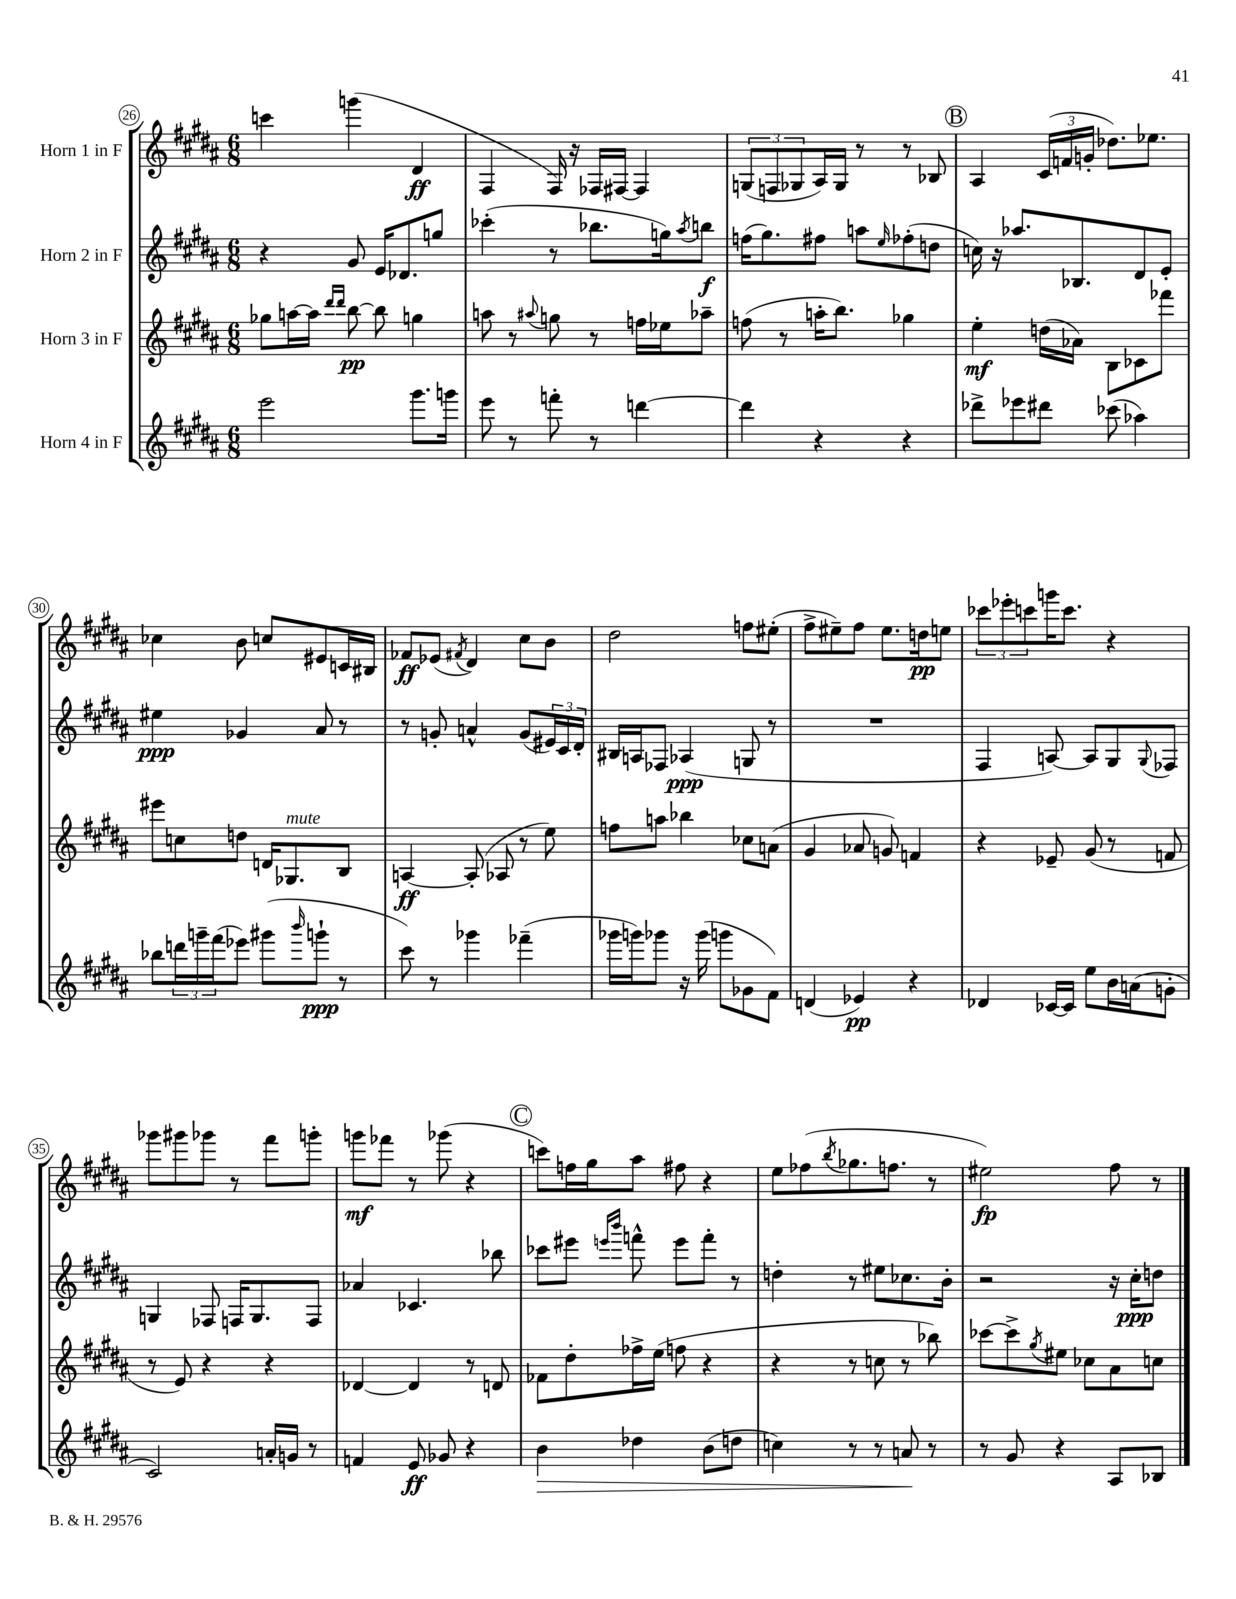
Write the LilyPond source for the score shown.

<<
\new StaffGroup <<
\new Staff = "s0" \with { instrumentName = "Horn 1 in F" } {
    \clef treble \key b \major \numericTimeSignature \time 6/8
    c'''4 g'''4( dis'4\ff |
    fis4 fis16) r16 fes16 fis16~ fis4 |
    \tuplet 3/2 { g8( f8 ges8 } ais16) ges16 r8 r8 bes8 |
    \mark \markup { \circle "B" } ais4 \tuplet 3/2 { cis'16( f'16 g'16-. } des''8.) ees''8. |
    ces''4 b'8 c''8 eis'8 c'16 bis16 |
    fes'8\ff ees'8( \acciaccatura { fis'8 } dis'4) cis''8 b'8 |
    dis''2 f''8 eis''8-.( |
    fis''8-> eis''8--) fis''8 eis''8. d''16\pp e''8 |
    \tuplet 3/2 { ces'''8 ees'''8-. c'''8 } g'''16 c'''8. r4 |
    ges'''8 gis'''8 ges'''8 r8 fis'''8 g'''8-. |
    g'''8\mf fes'''8 r8 ges'''8( r4 |
    \mark \markup { \circle "C" } c'''8) f''16 gis''16 ais''8 fis''8 r4 |
    e''8 fes''8( \acciaccatura { b''8 } ges''8. f''8. r8 |
    eis''2\fp) fis''8 r8 \bar "|." |
}
\new Staff = "s1" \with { instrumentName = "Horn 2 in F" } {
    \clef treble \key b \major \numericTimeSignature \time 6/8
    r4 gis'8 e'16 des'8. g''8 |
    ces'''4-.( r8 bes''8. g''16) \acciaccatura { ais''8 } b''8\f |
    f''16( gis''8.) fis''8 a''8 \grace { e''16 } fes''8-.( d''8 |
    \mark \markup { \circle "B" } c''16) r16 aes''8. bes8. dis'8 e'8-. |
    eis''4\ppp ges'4 ais'8 r8 |
    r8 g'8-. a'4-^ g'8( \tuplet 3/2 { eis'16) cis'16 dis'16-. } |
    bis16 a16 fes8 aes4\ppp( g8 r8 |
    R2. |
    fis4 a8~) a8 gis8 \appoggiatura { gis8 } fes8 |
    g4 fes8 f16 g8. f8 |
    aes'4 ces'4. bes''8 |
    \mark \markup { \circle "C" } ces'''8 eis'''8 \grace { e'''16 b'''16 } f'''8-^ e'''8 f'''8-. r8 |
    d''4-. r8 eis''8 ces''8. b'16-. |
    r2 r16 cis''16-.\ppp d''8 \bar "|." |
}
\new Staff = "s2" \with { instrumentName = "Horn 3 in F" } {
    \clef treble \key b \major \numericTimeSignature \time 6/8
    ges''8 a''16~ a''16 \grace { dis'''16 dis'''16 } b''8~\pp b''8 g''4 |
    a''8 r8 \appoggiatura { ais''8 } g''8 r8 f''16 ees''16 aes''8-- |
    f''8( r8 a''16-. b''8.) ges''4 |
    \mark \markup { \circle "B" } e''4-.\mf d''16( aes'16) b8 ces'8 fes'''8 |
    eis'''8 c''8 d''8 d'16 ges8.^\markup { \italic "mute" } b8 |
    a4~\ff a8-.( aes8 r8 e''8) |
    f''8 a''8 bes''4 ces''8 a'8( |
    gis'4 aes'8 g'8) f'4 |
    r4 ees'8-- gis'8( r8 f'8 |
    r8 e'8) r4 r4 |
    des'4~ des'4 r8 d'8 |
    \mark \markup { \circle "C" } fes'8 dis''8-. fes''16-> e''16( f''8 r4 |
    r4 r8 c''8 r8 bes''8) |
    ces'''8~ ces'''8-> \acciaccatura { gis''8 } eis''8 ces''8 ais'8 c''8 \bar "|." |
}
\new Staff = "s3" \with { instrumentName = "Horn 4 in F" } {
    \clef treble \key b \major \numericTimeSignature \time 6/8
    e'''2 gis'''8. g'''16 |
    e'''8 r8 f'''8-. r8 d'''4~ |
    d'''4 r4 r4 |
    \mark \markup { \circle "B" } des'''8-> ees'''8 dis'''8 ces'''8( aes''4) |
    bes''8 \tuplet 3/2 { d'''16 g'''16-- fis'''16( } ees'''8) gis'''8( \grace { b'''16 } g'''8-!\ppp r8 |
    cis'''8) r8 ges'''4 fes'''4--( |
    ges'''16 g'''16) ges'''8 r16 ges'''16( g'''8 ges'8 fis'8) |
    d'4( ees'4\pp) r4 |
    des'4 ces'16~ ces'16 e''8 b'16 a'16( g'8-. |
    cis'2) a'16-. g'16 r8 |
    f'4 e'8\ff ges'8 r4 |
    \mark \markup { \circle "C" } b'4\> des''4 b'8( d''8 |
    c''4) r8 r8 a'8\! r8 |
    r8 gis'8 r4 ais8 bes8 \bar "|." |
}
>>
>>
\layout { \context { \Score currentBarNumber = #26 \override BarNumber.stencil = #(make-stencil-circler 0.1 0.3 ly:text-interface::print) } }
